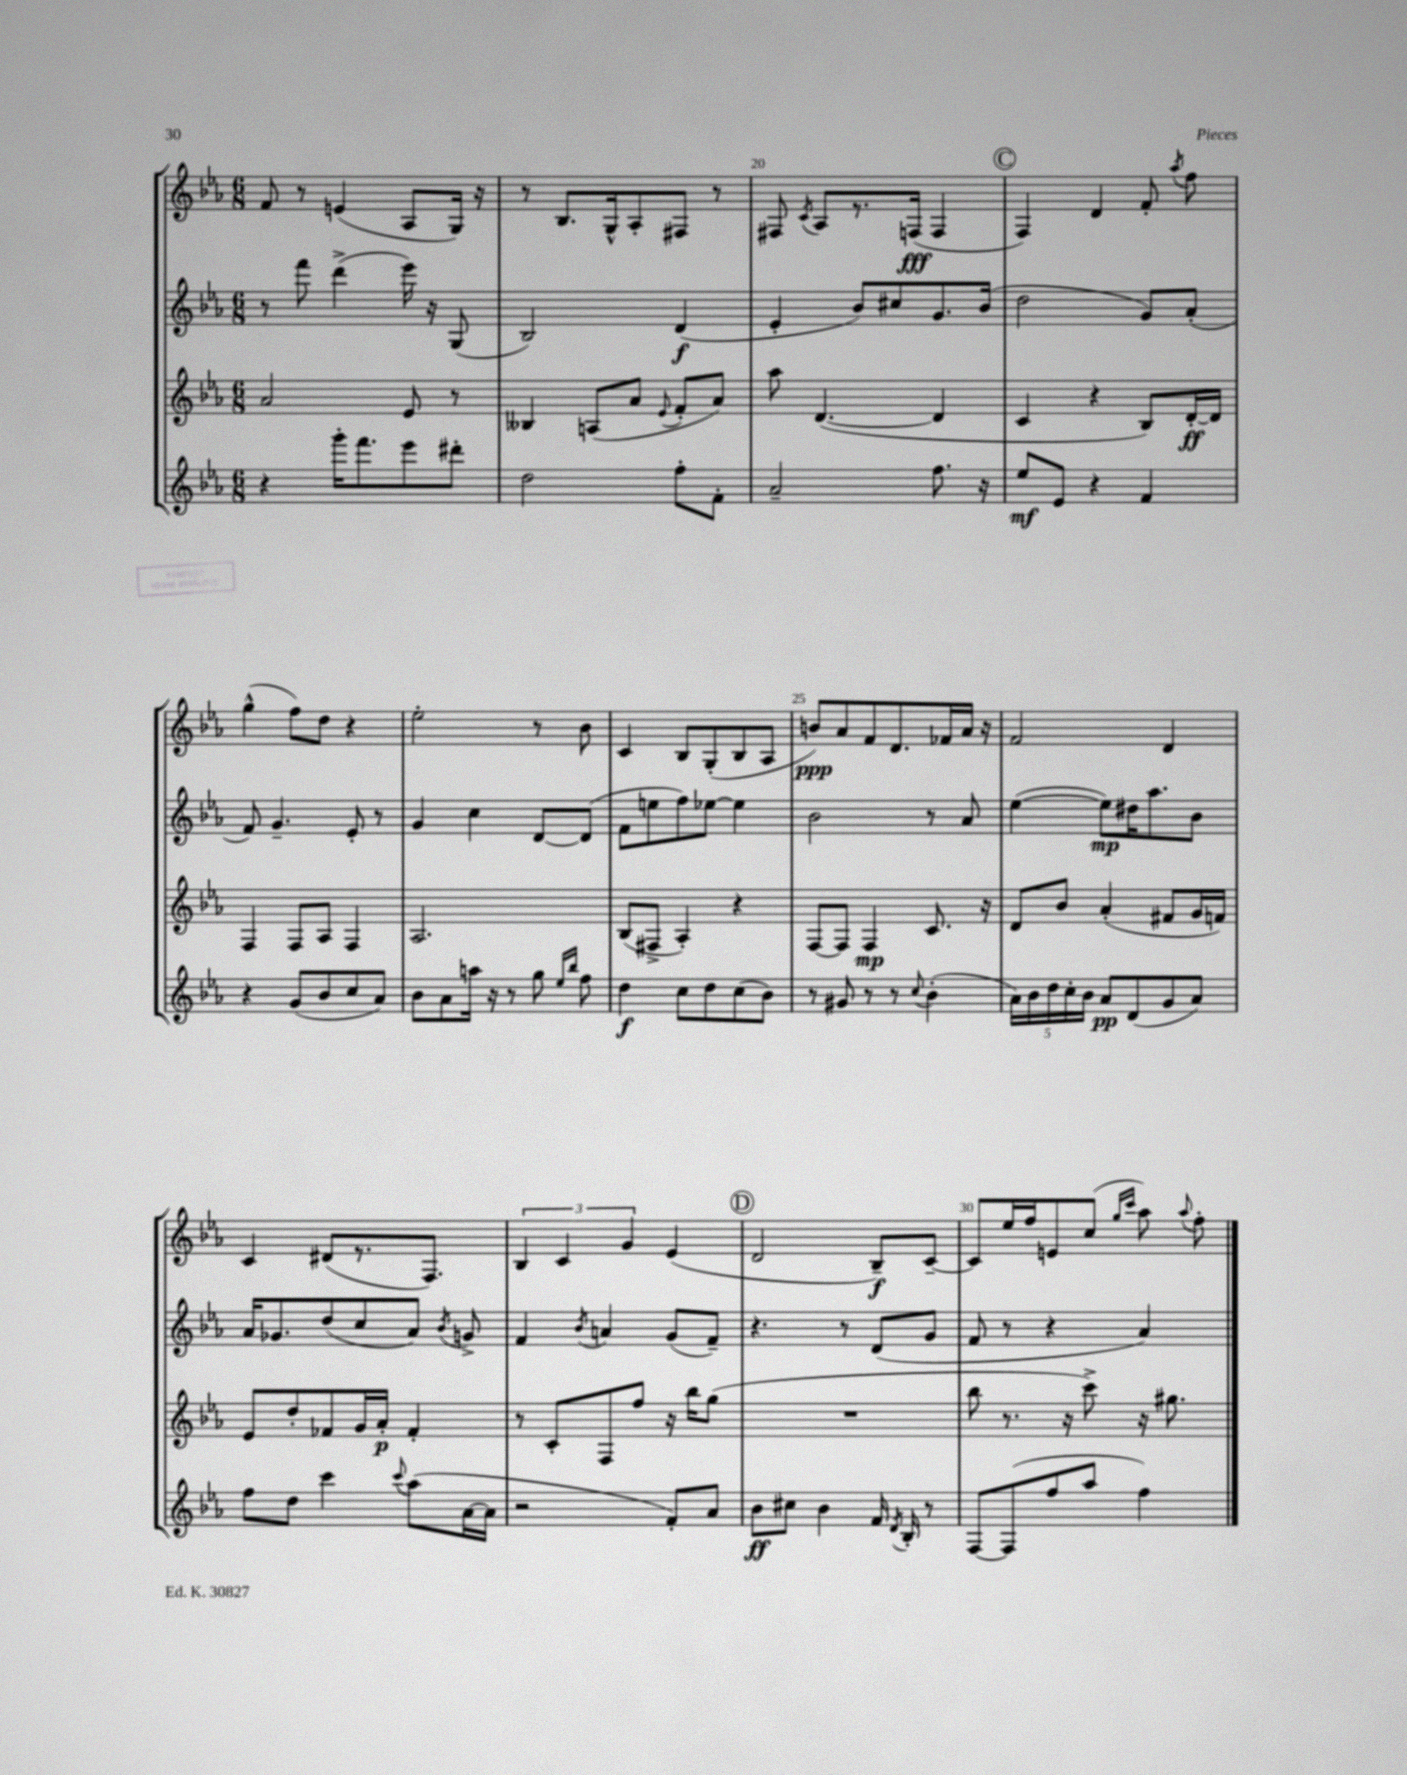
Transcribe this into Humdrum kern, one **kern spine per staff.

**kern	**dynam	**kern	**dynam	**kern	**dynam	**kern	**dynam
*part4	*part4	*part3	*part3	*part2	*part2	*part1	*part1
*staff4	*staff4	*staff3	*staff3	*staff2	*staff2	*staff1	*staff1
*clefG2	*	*clefG2	*	*clefG2	*	*clefG2	*
*k[b-e-a-]	*	*k[b-e-a-]	*	*k[b-e-a-]	*	*k[b-e-a-]	*
*M6/8	*	*M6/8	*	*M6/8	*	*M6/8	*
=18	=18	=18	=18	=18	=18	=18	=18
4r	.	2a-/	.	8r	.	8f/	.
.	.	.	.	8fff\	.	8r	.
16ggg'\KL	.	.	.	(4ddd^\	.	(4en/	.
8.fff\	.	.	.	.	.	.	.
8eee-\	.	8e-/	.	16eee-\)	.	8A-/L	.
.	.	.	.	16r	.	.	.
8ddd#X'\J	.	8r	.	(8G/	.	16G/Jk)	.
.	.	.	.	.	.	16r	.
=19	=19	=19	=19	=19	=19	=19	=19
2dd\	.	4B--X/	.	2B-/)	.	8r	.
.	.	.	.	.	.	8.B-/L	.
.	.	(8An/L	.	.	.	.	.
.	.	.	.	.	.	16G^^/k	.
.	.	8a-/J	.	.	.	8A-'/	.
.	.	8qqe-/	.	.	.	.	.
8ff'\L	.	8f'/L	.	(4d/	f	8F#X/J	.
8f'\J	.	8a-/J)	.	.	.	8r	.
=20	=20	=20	=20	=20	=20	=20	=20
2a-~/	.	8aa-\	.	4e-'/	.	8F#X/	.
.	.	.	.	.	.	8qc/	.
.	.	([4.d/	.	.	.	8A-/L	.
.	.	.	.	8b-/L)	.	8.r	.
.	.	.	.	8cc#X/	.	.	.
.	.	.	.	.	.	(16Fn/Jk	fff
8.ff\	.	4d/]	.	8.g/	.	4F/	.
16r	.	.	.	(16b-/Jk	.	.	.
!!LO:REH:place=s1:t=C
=21	=21	=21	=21	=21	=21	=21	=21
8ee-/L	mf	4c/	.	2dd\	.	4F/)	.
8e-/J	.	.	.	.	.	.	.
4r	.	4r	.	.	.	4d/	.
4f/	.	8B-/L)	.	8g/L)	.	8f'/	.
.	.	.	.	.	.	8qaa-/	.
.	.	[16d'/L	ff	(8a-'/J	.	8ff\	.
.	.	16d/JJ]	.	.	.	.	.
!!LO:LB:g=z
=22	=22	=22	=22	=22	=22	=22	=22
4r	.	4F/	.	8f/)	.	(4gg^^\	.
.	.	.	.	4.g~/	.	.	.
(8g/L	.	8F/L	.	.	.	8ff\L)	.
8b-/	.	8A-/J	.	.	.	8dd\J	.
8cc/	.	4F/	.	8e-'/	.	4r	.
8a-/J)	.	.	.	8r	.	.	.
=23	=23	=23	=23	=23	=23	=23	=23
8b-\L	.	2.A-/	.	4g/	.	2ee-'\	.
8a-\	.	.	.	.	.	.	.
16aan\Jk	.	.	.	4cc\	.	.	.
16r	.	.	.	.	.	.	.
8r	.	.	.	.	.	.	.
8gg\	.	.	.	[8d/L	.	8r	.
16qqee-/LL	.	.	.	.	.	.	.
16qqbb-/JJ	.	.	.	.	.	.	.
8ff\	.	.	.	(8d/J]	.	8b-\	.
=24	=24	=24	=24	=24	=24	=24	=24
4dd\	f	(8B-/L	.	8f\L	.	4c/	.
.	.	8F#X^/J	.	8een\	.	.	.
8cc\L	.	4A-'/)	.	8ff\)	.	8B-/L	.
8dd\	.	.	.	[8ee-X\J	.	(8G'/	.
(8cc\	.	4r	.	4ee-\]	.	8B-/	.
8b-\J)	.	.	.	.	.	8A-/J	.
=25	=25	=25	=25	=25	=25	=25	=25
8r	.	[8F/L	.	2b-\	.	8bn/L)	ppp
8g#X/	.	8F/J]	.	.	.	8a-/	.
8r	.	4F/	mp	.	.	8f/	.
8r	.	.	.	.	.	8.d/	.
8qqcc/	.	.	.	.	.	.	.
(4b-'\	.	8.c/	.	8r	.	.	.
.	.	.	.	.	.	16f-X/L	.
.	.	.	.	8a-/	.	16a-/JJ	.
.	.	16r	.	.	.	16r	.
=26	=26	=26	=26	=26	=26	=26	=26
20a-\LL)	.	8d/L	.	([4ee-\	.	2f/	.
20b-\	.	.	.	.	.	.	.
20dd\	.	.	.	.	.	.	.
.	.	8b-/J	.	.	.	.	.
20cc'\	.	.	.	.	.	.	.
20b-\JJ	.	.	.	.	.	.	.
8a-/L	pp	(4a-'/	.	8ee-\L])	mp	.	.
(8d/	.	.	.	16dd#X\K	.	.	.
.	.	.	.	8.aa-\	.	.	.
8g/	.	8f#X/L	.	.	.	4d/	.
8a-/J)	.	16g/L	.	8b-\J	.	.	.
.	.	16fn/JJ)	.	.	.	.	.
!!LO:LB:g=z
=27	=27	=27	=27	=27	=27	=27	=27
8ff\L	.	8e-/L	.	16a-/KL	.	4c/	.
.	.	.	.	8.g-X/	.	.	.
8dd\J	.	8dd'/	.	.	.	.	.
4ccc\	.	8f-X/	.	(8dd/	.	(8d#X/L	.
.	.	16g/L	.	8cc/	.	8.r	.
.	.	16a-'/JJ	p	.	.	.	.
8qqccc/	.	.	.	.	.	.	.
(8aa-\L	.	4f-'/	.	8a-/J)	.	.	.
.	.	.	.	.	.	8.F/J)	.
.	.	.	.	8qb-/	.	.	.
[16a-\L	.	.	.	8gn^/	.	.	.
16a-\JJ]	.	.	.	.	.	.	.
=28	=28	=28	=28	=28	=28	=28	=28
2r	.	8r	.	4f/	.	6B-/	.
.	.	8c'/L	.	.	.	.	.
.	.	.	.	.	.	6c/	.
.	.	.	.	8qb-/	.	.	.
.	.	8F/	.	4an/	.	.	.
.	.	.	.	.	.	6g/	.
.	.	8ff/J	.	.	.	.	.
8f'/L)	.	16r	.	(8g/L	.	(4e-/	.
.	.	16bb-\KL	.	.	.	.	.
8a-/J	.	(8gg\J	.	8f~/J)	.	.	.
!!LO:REH:place=s1:t=D
=29	=29	=29	=29	=29	=29	=29	=29
8b-\L	ff	2.r	.	4.r	.	2d/	.
8cc#X\J	.	.	.	.	.	.	.
4b-\	.	.	.	.	.	.	.
.	.	.	.	8r	.	.	.
16f/	.	.	.	(8d/L	.	8B-~/L)	f
8qd/	.	.	.	.	.	.	.
16B-'/	.	.	.	.	.	.	.
8r	.	.	.	8g/J	.	[8c~/J	.
=30	=30	=30	=30	=30	=30	=30	=30
[8F/L	.	8bb-\	.	8f/	.	8c/L]	.
(8F/]	.	8.r	.	8r	.	16ee-/L	.
.	.	.	.	.	.	16ff/J	.
8ff/	.	.	.	4r	.	8en/	.
.	.	16r	.	.	.	.	.
8aa-/J	.	8ccc^\)	.	.	.	(8cc/J	.
.	.	.	.	.	.	16qqgg/LL	.
.	.	.	.	.	.	16qqccc/JJ	.
4ff\)	.	16r	.	4a-/)	.	8aa-\)	.
.	.	8.gg#X\	.	.	.	.	.
.	.	.	.	.	.	8qqaa-/	.
.	.	.	.	.	.	8ff'\	.
==	==	==	==	==	==	==	==
*-	*-	*-	*-	*-	*-	*-	*-
